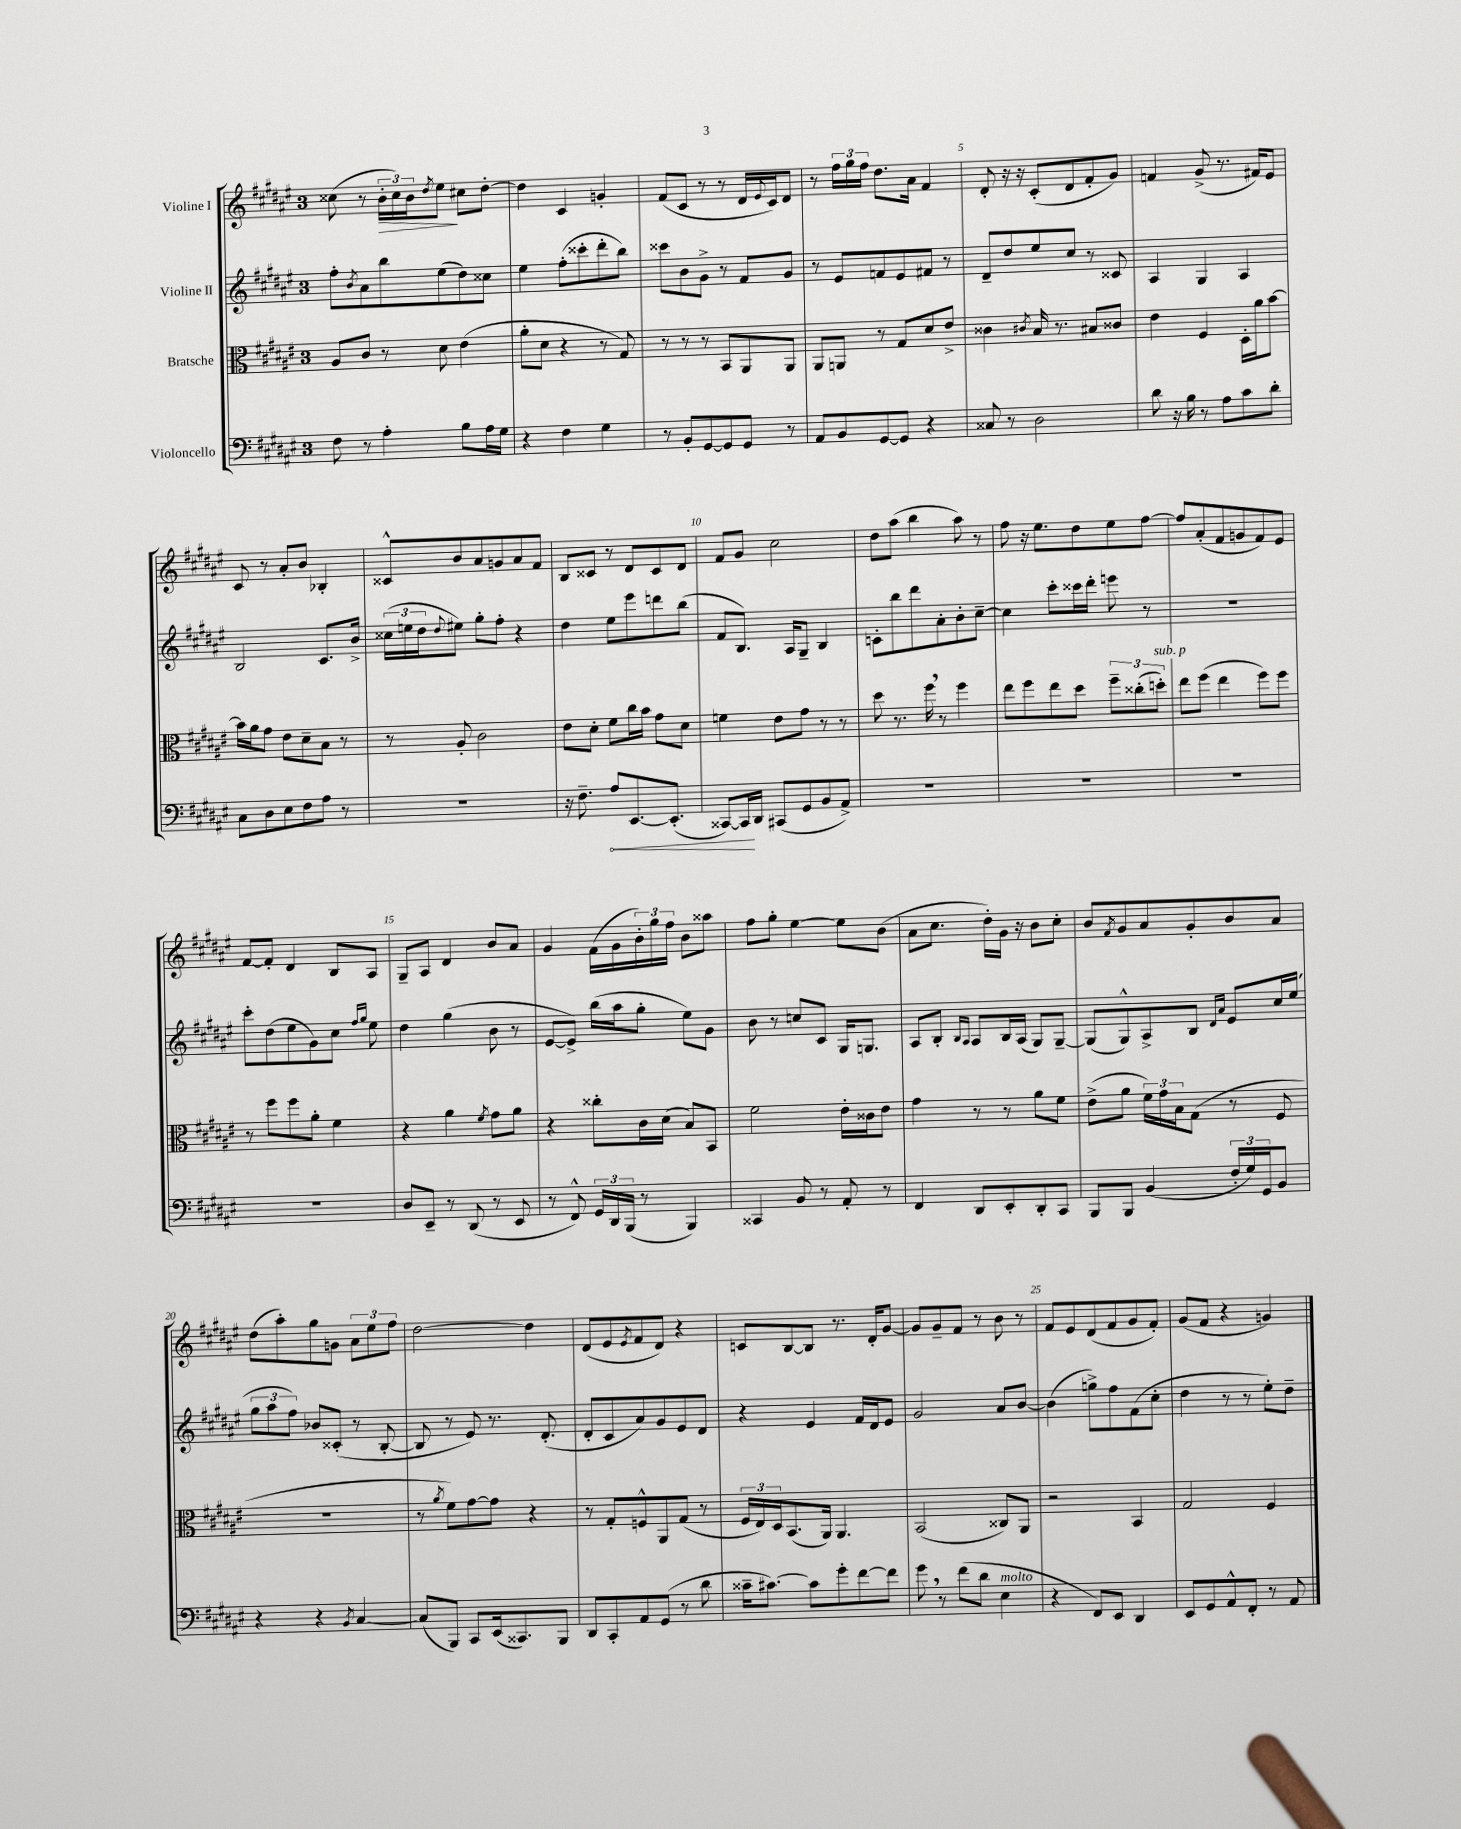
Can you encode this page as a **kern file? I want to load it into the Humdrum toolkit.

**kern	**kern	**kern	**kern
*staff4	*staff3	*staff2	*staff1
*clefF4	*clefC3	*clefG2	*clefG2
*k[f#c#g#d#a#e#]	*k[f#c#g#d#a#e#]	*k[f#c#g#d#a#e#]	*k[f#c#g#d#a#e#]
*M3/4	*M3/4	*M3/4	*M3/4
8F#\	8A#/L	8ff#'\L	(8cc##\
.	.	8qb/	.
8r	8c#/J	8a#\	8r
4A#'\	8r	8bb\	24b'\LL
.	.	.	24cc##\)
.	.	.	24b\J
.	.	.	8qdd#/
.	8d#\	(8ee#\	8ee#\J
8B\L	(4e#\	8dd#\)	8cc#\L
16A#\L	.	8cc##\J	[8dd#'\J
16G#\JJ	.	.	.
=	=	=	=
4r	8a#'\L	4ee#\	4dd#\]
.	8d#\J	.	.
4F#\	4r	(8ff#'\L	4c#/
.	.	8ccc##'\	.
4G#\	8r	8ddd#'\	4g'/
.	8G#/)	8bb\J)	.
=	=	=	=
8r	8r	8ccc##\L	(8f#/L
8BB'/L	8r	8b\	8c#/J
[8GG#/	8r	8g#^\J	8r
8GG#/]	8BB/L	8r	8r
8GG#/J	8AA#/	8f#/L	16d#/LL
.	.	.	8qqe#/
.	.	.	16c#/J)
8r	8AA#/J	8g#/J	8d#/J
=	=	=	=
8AA#/L	8AA#/L	8r	8r
8BB/	8AA/J	8e#/L	24ff#\LL
.	.	.	24gg#\
.	.	.	24ff#\JJ
[8GG#/	8r	8f/	8.dd#\L
8GG#/]J	8G#/L	8e#/	.
.	.	.	16a#\Jk
4r	8d#/	8f#/J	4f#/
.	8e#^/J	8r	.
=	=	=	=
8C##/	4c##\	8d#~/L	8d#'/
8r	.	8dd#/	16r
.	.	.	16r
.	8qc#/	.	.
2D#\	16B/	8ee#/	(8c#'/L
.	8.r	.	.
.	.	8cc#/J	8d#/
.	8B#/L	8r	8f#'/
.	8c##/J	8c##/	8g#/J)
=	=	=	=
8d#\	4e#\	4A#/	4f/
16r	.	.	.
16B\	.	.	.
8r	4F#/	4G#/	(8g#^/
8A#\L	.	.	8.r
8c#\	16D#'\LL	4A#/	.
.	16a#\J	.	16f#/LK)
8d#'\J	[8b\J	.	8e#/J
=	=	=	=
8C#\L	16b\]LL	2B/	8c#/
.	16a#\J	.	.
8D#\	8g#\J	.	8r
8E#\	8e#\L	.	8a#'/L
8F#\	8d#~\	.	8b/J
8A#\J	8B\J	8.c#/L	4B-'/
8r	8r	.	.
.	.	16b^/Jk	.
=	=	=	=
2.r	8r	(24cc##\LL	8c##^^/L
.	.	24ee\	.
.	.	24dd#\J	.
.	.	8qqdd#/	.
.	8A#'/	8ee#\J)	8b/
.	2c#\	8gg#'\L	8a#/
.	.	8ff#'\J	8g/
.	.	4r	8a#/
.	.	.	8f#/J
=	=	=	=
16r	8e#\L	4dd#\	8B/L
8.F#~\	.	.	.
.	8d#'\J	.	8c##/J
8A#/L	8f#\L	8ee#\L	8r
[8.EE#/	16cc#\L	8eee#\	8d#/L
.	16b\JJ	.	.
.	8g#\L	8ddd\	8c##/
(8.EE#'/]J	.	.	.
.	8d#\J	(8bb\J	8d#/J
=	=	=	=
[8CC##/L)	4f\	8f#/L	8f#/L
16CC##/]L	.	8.B/J)	8g#/J
16DD#/JJ	.	.	.
(8CC#/L	8e#\L	.	2cc#\
.	.	16A#/LK	.
8GG#/	8g#\J	8G#~/J	.
8BB/	8r	4B/	.
8AA#^/J)	8r	.	.
=	=	=	=
2.r	8dd#\	8c'\L	8dd#\L
.	8.r	8bb\	(8aa#\J
.	.	8ddd#\	4bb\
.	16ff#\	.	.
.	8r	8a#'\	.
.	4ff#\	8b'\	8aa#\)
.	.	[8cc#~\J	8r
=	=	=	=
2.r	8ee#\L	4cc#\]	8ff#\
.	8ff#\	.	16r
.	.	.	8.ee#\L
.	8ee#\	8ccc#'\L	.
.	8dd#\J	16ccc##\L	8dd#\
.	.	16ddd#'\JJ	.
.	12ff#~\L	8eee\	8ee#\
.	(12cc##'\	.	.
.	.	8r	[8ff#\J
.	12dd'\J)	.	.
=	=	=	=
2.r	8ee#\L	2.r	8ff#/]L
.	(8ff#\J	.	(8a#'/
.	4ee#\	.	8f#/
.	.	.	8g/
.	8ff#\L)	.	8f#/)
.	8ff#\J	.	8e#/J
=	=	=	=
2.r	8r	8ccc#'\L	[8f#/L
.	8ff#\L	(8dd#\	8f#'/]J
.	8ff#\	8ee#\	4d#/
.	8a#'\J	8g#\)	.
.	4f#\	8cc#\J	8B/L
.	.	16qqff#/LL	.
.	.	16qqgg#/JJ	.
.	.	8ee#\	8A#/J
=	=	=	=
8D#/L	4r	4dd#\	8G#~/L
8EE#~/J	.	.	8A#/J
8r	4a#\	(4gg#\	4d#/
(8DD#/	.	.	.
.	8qf#/	.	.
8r	8g#\L	8b\	8b/L
8EE#/	8a#\J	8r	8a#/J
=	=	=	=
8r	4r	[8e#/L	4g#/
8FF#^^/)	.	8e#^/]J)	.
24GG#/LL	8cc##'\L	(16bb\LL	(16f#\LL
24DD#/	.	.	.
.	.	16aa#\J	16g#\
(24BBB/JJ	.	.	.
8r	16c#\L	8gg#'\J	24b'\)
.	.	.	24gg#\
.	(16d#\JJ	.	.
.	.	.	24ff#\JJ
4BBB/)	8B/L)	8ee#\L)	8b\L
.	8BB/J	8g#\J	8aa##\J
=	=	=	=
4CC##/	2f#\	8b\	8ff#\L
.	.	8r	8gg#'\J
8BB/	.	8cc/L	[4ee#\
8r	.	8c#/J	.
8AA#'/	16e#'\LL	16G#/LK	8ee#\]L
.	16c##\J	8.G/J	.
8r	8e#\J	.	(8b\J
=	=	=	=
4FF#/	4g#\	8A#/L	8a#\L
.	.	8B'/J	8.cc#\J
.	.	16qqB/LL	.
.	.	16qqA#/JJ	.
8DD#/L	8r	8A#/L	.
.	.	.	16dd#'\LL)
8EE#'/	8r	16B/L	16g#\JJ
.	.	(16A#/JJ	16r
8DD#'/	8a#\L	8G#/L)	8b\L
8CC#/J	8f#\J	[8G#~/J	8cc#'\J
=	=	=	=
8BBB/L	(8e#^\L	(8G#/]L	8b/L
.	.	.	8qf#/
8BBB/J	8a#\J	8G#^^/)	8g#/
(4BB/	24f#\LL)	8A#^/	8a#/
.	24g#\	.	.
.	24B\J	.	.
.	(8G#\J	8B/J	8g#'/
.	.	16qqd#/LL	.
.	.	16qqa#/JJ	.
24F#'/LL	8r	8e#/L	8b/
24G#/)	.	.	.
24GG#/J	.	.	.
8BB/J	8F#/	16cc#/L	8a#/J
.	.	(16ee#/JJ	.
=	=	=	=
4r	2.r	12gg#\L	(8dd#\L
.	.	12aa#\	.
.	.	.	8aa#'\)
.	.	12ff#\J)	.
4r	.	8b-/L	8gg#\
.	.	(8c##'/J	8g\J
8qBB/	.	.	.
[4C#/	.	8r	12a#\L
.	.	.	12ee#\
.	.	[8B'/	.
.	.	.	12ff#\J
=	=	=	=
(8C#/]L	8r	8B/]	[2dd#\
.	8qa#/	.	.
8BBB/J)	8f#\L)	8r	.
8CC#/L	[8g#\	8e#/)	.
(16EE#/k	8g#\]J	8.r	.
8.CC##/)	.	.	.
.	4r	.	4dd#\]
.	.	(8.d#'/	.
8BBB/J	.	.	.
=	=	=	=
8DD#/L	8r	8d#'/L	(8d#/L
8CC#'/	8G#'/L	8c#/	8e#/
.	.	.	8qe#/
8AA#/	8F^^/	8a#/)	8f#/
(8GG#/J	8AA#/	8g#/	8d#/J)
8r	(8G#/J	8e#/	4r
8d#\	8r	8d#/J	.
=	=	=	=
16c##~\LK	24F#/LL	4r	8c/L
.	24E#/)	.	.
[8.c#\J)	.	.	.
.	24D#/J	.	.
.	(8.BB/	.	[8B/
8c#\]L	.	4e#/	8B/]J
.	16AA#/Jk)	.	.
8g#'\	4.AA#/	.	8.r
[8f#\	.	16f#/LL	.
.	.	16d#/J	16d#'/LK
8f#\]J	.	8e#/J	[8g#/J
=	=	=	=
8g#\	(2BB/	2g#/	8g#/]L
8r	.	.	8g#~/
(8f#\L	.	.	8f#/J
8d#\J	.	.	8r
4E#\	8C##/L)	8a#/L	8b\
.	8AA#/J	[8b/J	8r
=	=	=	=
4r	2r	(4b\]	8f#/L
.	.	.	8e#/
8FF#/L)	.	8gg^\L)	(8d#/
8EE#/J	.	8ff#\	8f#/
4DD#/	4BB/	(8f#\	8g#/
.	.	8cc#'\J	8f#'/J)
=	=	=	=
8EE#/L	2G#/	4dd#\	(8g#/L
8GG#/	.	.	8f#/J
8AA#^^/	.	8r	4r
8FF#'/J	.	8r	.
8r	4F#/	8ee#'\L)	4g/)
8AA#/	.	8dd#~\J	.
==	==	==	==
*-	*-	*-	*-
